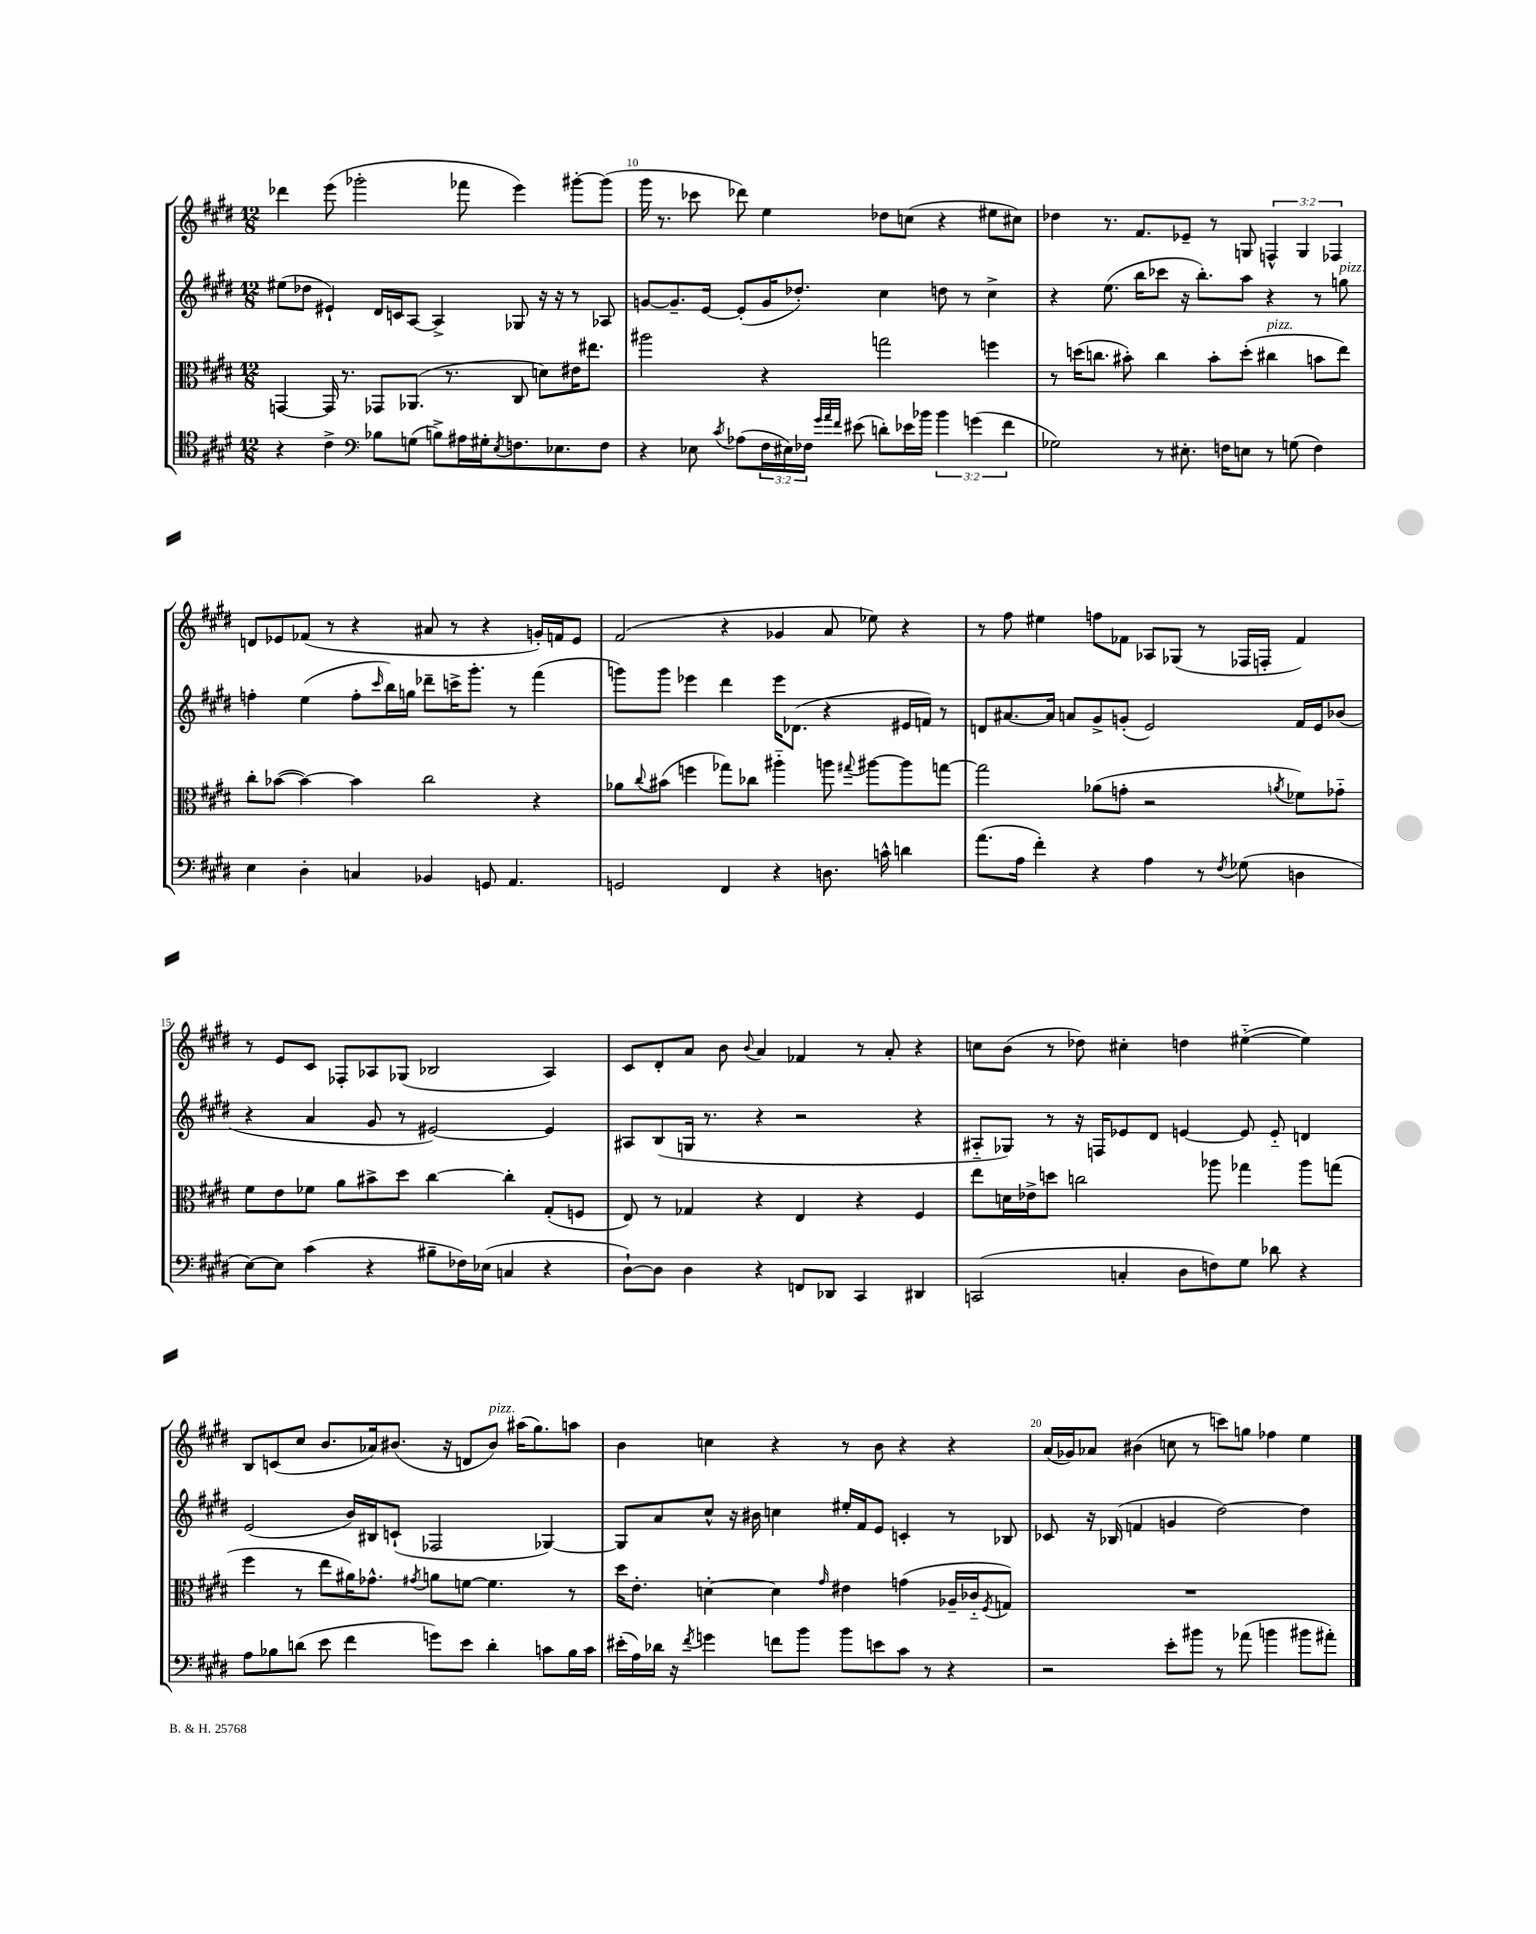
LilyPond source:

<<
\new StaffGroup <<
\new Staff = "s0" {
    \clef treble \key e \major \numericTimeSignature \time 12/8 \override Staff.TupletNumber.text = #tuplet-number::calc-fraction-text
    des'''4 e'''8( ges'''2-. fes'''8 e'''4) gis'''8~-. gis'''8( |
    gis'''16 r8. ces'''8 des'''8) e''4 des''8 c''8( r4 eis''8 cis''8) |
    des''4 r8. fis'8. ees'8-- r8 g8 \tuplet 3/2 { f4-^ g4 fes4 } |
    d'8 ees'8 fes'8( r8 r4 ais'8 r8 r4 g'16-.) f'16 ees'8 |
    fis'2( r4 ges'4 a'8 ees''8) r4 |
    r8 fis''8 eis''4 f''8 fes'8 aes8 ges8( r8 fes16 f16-. fes'4) |
    r8 e'8 cis'8 fes8-. aes8 ges8( bes2 aes4) |
    cis'8 dis'8-. a'8 b'8 \appoggiatura { b'8 } a'4 fes'4 r8 a'8-. r4 |
    c''8 b'8( r8 des''8) cis''4-. d''4 eis''4~-_( eis''4) |
    b8 c'8( cis''8 b'8. aes'16) bis'8.( r16 d'8 bis'8^\markup { \italic "pizz." }) ais''16( gis''8.) a''8 |
    b'4 c''4 r4 r8 b'8 r4 r4 |
    a'16( ges'16) aes'8 bis'4( c''8 r8 c'''8) g''8 fes''4 e''4 \bar "|." |
}
\new Staff = "s1" {
    \clef treble \key e \major \numericTimeSignature \time 12/8
    eis''8( des''8 eis'4-!) dis'16 c'16 a8~ a4-> ges8 r16 r16 r8 aes8 |
    g'8~ g'8.-- e'16~ e'8-.( g'16 des''8.-.) cis''4 d''8 r8 cis''4-> |
    r4 e''8.( b''16 ces'''8 r16 b''8.-.) a''8 r4 r8 g''8^\markup { \italic "pizz." } |
    f''4-. e''4( f''8-. \grace { cis'''16 } b''16) g''16 des'''8-- c'''16-> gis'''8.-. r8 fis'''4( |
    g'''8) g'''8 ees'''4 dis'''4 ees'''16 des'8.( r4 eis'16 f'16) r8 |
    d'8 ais'8.~ ais'16 a'8 gis'8-> g'8-.( e'2) fis'16 e'16 bes'8( |
    r4 a'4 gis'8 r8 eis'2~) eis'4 |
    ais8 b8( g16 r8. r4 r2 r4 |
    ais8-_ ges8) r8 r16 f16 ees'8 dis'8 e'4~ e'8 e'8-_ d'4 |
    e'2( b'16) bis16 c'8-!( fes2 ges4~) |
    ges8 a'8 cis''8-^ r16 bis'16 c''4 eis''16-. fis'16 e'8 c'4-. r8 bes8 |
    ces'8 r16 bes16( f'4 g'4 dis''2~) dis''4 \bar "|." |
}
\new Staff = "s2" {
    \clef alto \key e \major \numericTimeSignature \time 12/8
    g,4~ g,16 r8. ges,8 aes,8.( r8. cis8 d'8) eis'16 eis''8. |
    ais''2 r4 g''2 f''4 |
    r8 d''16( c''8. bis'8-.) c''4 bis'8-. d''8-.( cis''4^\markup { \italic "pizz." } b'8 e''8) |
    cis''8-. bes'8~( bes'4~) bes'4 cis''2 r4 |
    aes'8 \appoggiatura { cis''8 } bis'8( f''4 ges''8) ces''8 ais''4-_ a''8 \appoggiatura { gis''8 } ais''8~ ais''8 g''8~ |
    g''2 aes'8( g'8-. r2 \acciaccatura { a'8 } fes'8) ges'8-_ |
    fis'8 e'8 fes'8 a'8 bis'8-> dis''8 cis''4~ cis''4-. gis8-.( f8 |
    e8) r8 ges4 r4 e4 r4 fis4 |
    e''8 d'16 ees'16-> d''8 c''2 aes''8 ges''4 aes''8 g''8( |
    fis''4 r8 e''8 ais'16) ges'8.-^ \acciaccatura { gis'8 } a'8 f'8~ f'4. r8 |
    dis''16 e'8.-. d'4~-. d'4 \grace { gis'16 } eis'4 g'4( aes16-- ces'16-_ \acciaccatura { fis8 } g8) |
    R1. \bar "|." |
}
\new Staff = "s3" {
    \clef tenor \key e \major \numericTimeSignature \time 12/8 \override Staff.TupletNumber.text = #tuplet-number::calc-fraction-text
    r4 cis'4-> \clef bass bes8 g8( b8->) ais16 gis16-. \acciaccatura { e8 } f8. ees8. f8 |
    r4 ees8 \acciaccatura { cis'8 } aes8( \tuplet 3/2 { fis16 eis16) fes16 } \grace { gis'32 a'32 fis'32 } eis'8( d'8-.) ees'16 bes'16 \tuplet 3/2 { bes'4 g'4( fis'4 } |
    ges2) r8 eis8.-. f16 e8 r8 g8( f4) |
    e4 dis4-. c4 bes,4 g,8 a,4. |
    g,2 fis,4 r4 d8. c'16-^ d'4 |
    a'8.( a16 fis'4-.) r4 a4 r8 \acciaccatura { fis8 } ges8( d4 |
    e8~) e8 cis'4( r4 bis8-- fes16) ees16( c4 r4 |
    dis8~-!) dis8 dis4 r4 f,8 des,8 cis,4 dis,4 |
    c,2( c4-. dis8 f8) gis8 des'8 r4 |
    a8 bes8 d'8( e'8 fis'4 g'8) e'8 d'4-. c'8 bes16 c'16 |
    eis'16-.( a16) des'16 r16 \acciaccatura { fis'8 } g'4 f'8 b'8 b'8 e'8 cis'8 r8 r4 |
    r2 e'8-. bis'8 r8 aes'8( b'4 bis'8 ais'8-.) \bar "|." |
}
>>
>>
\layout { \context { \Score currentBarNumber = #9 \override BarNumber.break-visibility = ##(#f #t #t) barNumberVisibility = #(every-nth-bar-number-visible 5) } }
